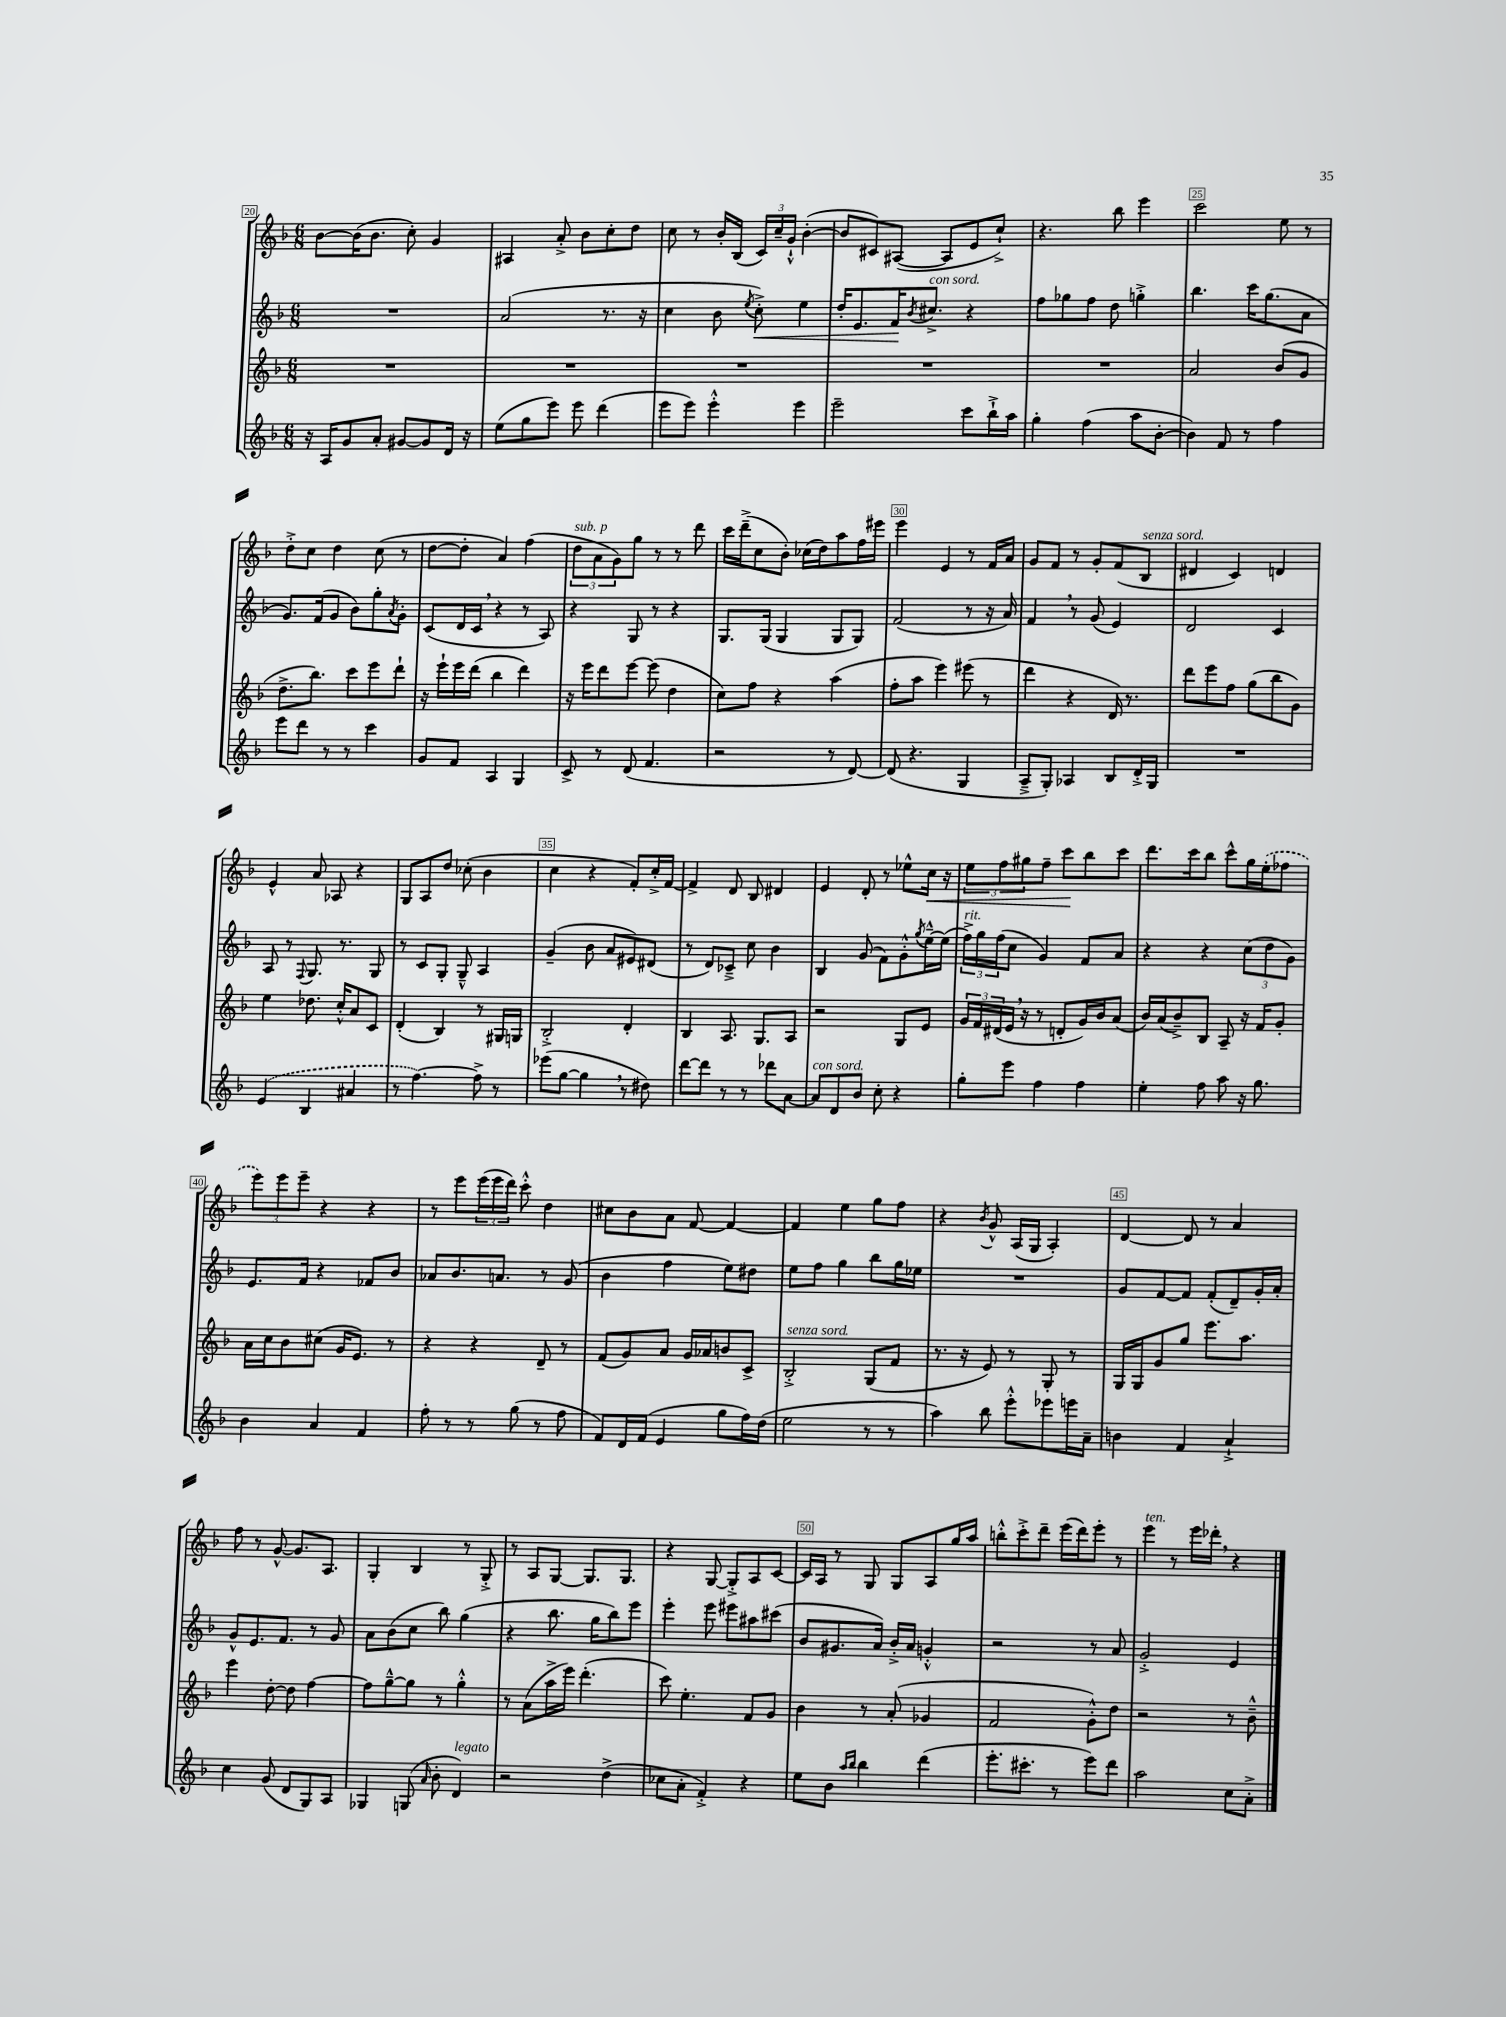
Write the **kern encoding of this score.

**kern	**kern	**kern	**kern
*staff4	*staff3	*staff2	*staff1
*clefG2	*clefG2	*clefG2	*clefG2
*k[b-]	*k[b-]	*k[b-]	*k[b-]
*M6/8	*M6/8	*M6/8	*M6/8
16r	2.r	2.r	[8b-
16A	.	.	.
8g	.	.	(16b-]
.	.	.	8.b-
8a'	.	.	.
[8g#	.	.	8cc')
8g#]	.	.	4g
16d	.	.	.
16r	.	.	.
=	=	=	=
(8ee	2.r	(2a	4A#
8gg	.	.	.
8eee)	.	.	8a'^
8eee	.	.	8b-
(4ddd	.	8.r	8cc'
.	.	.	8dd
.	.	16r	.
=	=	=	=
8eee	2.r	4cc	8cc
8eee)	.	.	8r
4eee'^^	.	8b-	16b-'
.	.	.	(16B-
.	.	8qee	.
.	.	8cc'^)	24c)
.	.	.	24cc~
.	.	.	24g`^^
4eee	.	4ee	([4b-'
=	=	=	=
2eee~	2.r	16dd'	8b-]
.	.	8.e	.
.	.	.	8c#)
.	.	16f	([8A#
.	.	8qb-	.
.	.	8.cc#^	.
.	.	.	8A#]
8ccc	.	4r	8e
16bb-`^	.	.	8cc`^)
16aa	.	.	.
=	=	=	=
4gg'	2.r	8ff	4.r
.	.	8gg-	.
(4ff	.	8ff	.
.	.	8dd	8bb-
8aa	.	4gg'^	4eee
[8b-'	.	.	.
=	=	=	=
4b-])	2a	4.bb-	2ccc
8f	.	.	.
8r	.	16ccc	.
.	.	(8.gg	.
4ff	(8b-	.	8ee
.	8g	8a	8r
=	=	=	=
8eee	8.dd^	8.g)	8dd'^
8ddd	.	.	8cc
.	8.bb-)	(16f	.
8r	.	8g	4dd
8r	8ccc	8b-)	.
4ccc	8eee	8gg'	(8cc
.	.	8qa	.
.	8ddd`	8g'	8r
=	=	=	=
8g	16r	(8c	[8dd
.	16eee`	.	.
8f	16eee	16d	8dd']
.	(16ddd	16c	.
4A	4bb-	4r	4a)
4G	4ddd)	8r	(4ff
.	.	8A)	.
=	=	=	=
8c^	16r	4r	12dd
.	16eee	.	.
.	.	.	12a
8r	8ddd	.	.
.	.	.	12g)
(8d	[8eee	8G	8gg
4.f	(8eee]	8r	8r
.	4dd	4r	8r
.	.	.	8ddd
=	=	=	=
2r	8cc)	8.G	16ccc
.	.	.	(16ddd~^
.	8ff	.	8cc
.	.	(16G	.
.	4r	4G	8b-')
.	.	.	(16cc-
.	.	.	16dd)
8r	(4aa	8G	8aa
[8d)	.	8G)	16ff
.	.	.	16eee#
=	=	=	=
(8d]	8ff'	(2f	4eee
4.r	8aa	.	.
.	4eee)	.	4e
4G	(8eee#	8r	8r
.	8r	16r	16f
.	.	16a)	16a
=	=	=	=
8A~^	4ddd	4f	8g
8G')	.	.	8f
4A-	4r	8r	8r
.	.	(8g	8g'
8B-	16d)	4e)	(8f
.	8.r	.	.
16d'^	.	.	8B-
16G	.	.	.
=	=	=	=
2.r	8ddd	2d	4d#
.	8eee	.	.
.	8ff	.	4c)
.	(8gg	.	.
.	8bb-	4c	4d
.	8g)	.	.
=	=	=	=
(4e	4ee	8A	4e^^
.	.	8r	.
.	.	8qqF	.
4B-	8.dd-	8.G	8a
.	.	.	8A-
.	16cc'^^	8.r	.
4a#	8a	.	4r
.	8c	8G	.
=	=	=	=
8r	(4d'	8r	8G
[4.ff)	.	8c	8A
.	4B-)	8G'	8dd
.	.	8G~^^	(8cc-'
8ff^]	8r	4A	4b-
8r	16G#	.	.
.	16G	.	.
=	=	=	=
(8eee-	2B-'^	(4g~	4cc
[8gg	.	.	.
4gg]	.	8b-	4r
.	.	8a	.
8r	4d'	8e#)	8f')
8dd#)	.	(8d#	16cc'^
.	.	.	[16f
=	=	=	=
[8ddd	4B-	8r	4f^]
8ddd]	.	8d)	.
8r	8.A	8c-~^	8d
8r	.	8cc	8B-
.	8.G	.	.
8ddd-	.	4b-	4d#
[8a	8A	.	.
=	=	=	=
8a]	2r	4B-	4e
8d	.	.	.
8b-	.	(8g	8d'
8cc'	.	8f)	8r
4r	8G	8g'^^	8ee-^^
.	.	8qgg	.
.	8e	[16ee~^^	16cc
.	.	(16ee]	16r
=	=	=	=
8gg'	24g	24ff^)	12ee
.	24f	24gg	.
.	(24d#	(24ff	12ff
8eee	16e	8cc	.
.	.	.	12gg#
.	16r	.	.
4ff	8r	4g)	8ff~
.	8d'	.	8ccc
4ff	16g)	8f	8bb-
.	16b-	.	.
.	(8a	8a	8ccc
=	=	=	=
4ee'	16b-)	4r	8.ddd
.	(16a	.	.
.	8b-~^)	.	.
.	.	.	16ccc
8ff	8B-	4r	8bb-
8aa	8A~	.	8ccc^^
16r	16r	(12cc	16gg
8.gg	16f	.	(16ee'
.	.	12dd	.
.	8g'	.	8ff-
.	.	12g)	.
=	=	=	=
4b-	16a	8.e	12eee)
.	16cc	.	.
.	.	.	12eee
.	8b-	.	.
.	.	.	12eee~
.	.	16f	.
4a	(8cc#	4r	4r
.	16g	.	.
.	8.e)	.	.
4f	.	8f-	4r
.	8r	8b-	.
=	=	=	=
8ff'	4r	8a-	8r
8r	.	8.b-	8eee
8r	4r	.	(24eee
.	.	.	24eee
.	.	8.a	.
.	.	.	24ddd)
(8gg	.	.	8ccc'^^
8r	8d~	8r	4dd
8ff	8r	(8g	.
=	=	=	=
8f)	(8f	4b-	8cc#
16d	8g)	.	8b-
(16f	.	.	.
4e	8a	4ff	8a
.	16g	.	[8f
.	16a-	.	.
8gg	8b	8ee)	4f_
16ff)	8c^	8dd#	.
(16dd	.	.	.
=	=	=	=
2ee	2B-'^	8ee	4f]
.	.	8ff	.
.	.	4gg	4ee
8r	(8G	8bb-	8gg
8r	8f	16gg	8ff
.	.	16ee-	.
=	=	=	=
4aa)	8.r	2.r	4r
.	16r	.	.
.	.	.	8qb-
8bb-	8e)	.	8g^^
8eee'^^	8r	.	(16A
.	.	.	16G
8eee-	8G'	.	4A')
16eee	8r	.	.
16a~	.	.	.
=	=	=	=
4b	16G	8g	[4d
.	16G	.	.
.	8g	[8f	.
4f	8gg	8f]	8d]
.	8.eee	(8f'	8r
4a`^	.	8d~)	4a
.	8.aa	.	.
.	.	16g'	.
.	.	16a'	.
=	=	=	=
4cc	4eee	8g^^	8ff
.	.	8.e	8r
(8g	[8dd'	.	[8g^^
.	.	8.f	.
8d	8dd]	.	8.g]
8G)	[4ff	8r	.
.	.	.	8.A
8A	.	8g	.
=	=	=	=
4G-	8ff]	8a	4G'
.	[8gg~^^	(8b-	.
(8G	8gg]	8cc	4B-
16qqa	.	.	.
8b-'	8r	8bb-)	.
4d)	4gg'^^	(4gg	8r
.	.	.	8G'^
=	=	=	=
2r	8r	4r	8r
.	(8a	.	8A
.	16aa^	8.bb-	[8G
.	16eee)	.	.
.	(4.ddd'	.	8.G]
.	.	16gg	.
(4dd^	.	8bb-)	.
.	.	.	8.G
.	.	8eee	.
=	=	=	=
8cc-	8ccc)	4eee'	4r
8a'	4.ee'	.	.
4f'^)	.	8eee	[8G
.	.	8eee#	8G'^]
4r	8f	8aa#	8A
.	8g	(8ccc#	[8c
=	=	=	=
8ee	4b-	8b-	16c]
.	.	.	16A
8b-	.	8.g#	8r
16qqaa	.	.	.
16qqbb-	.	.	.
4bb-	8r	.	8G
.	.	16a)	.
.	(8a'	16b-'^	8G
.	.	16a	.
(4ddd	4g-	4g'^^	8A
.	.	.	16gg
.	.	.	16aa
=	=	=	=
8.eee'	2f	2r	8bb'^^
.	.	.	8ccc'^
8.ccc#'	.	.	.
.	.	.	8ddd~
8r	.	.	(16eee
.	.	.	16ddd)
8eee)	8g'^^)	8r	8eee'
8ddd	8dd	8a	8r
=	=	=	=
2aa	2r	2g'^	4eee
.	.	.	8r
.	.	.	16eee
.	.	.	16ddd-'
8cc	8r	4e	4r
8a'^	8b-~^^	.	.
==	==	==	==
*-	*-	*-	*-
